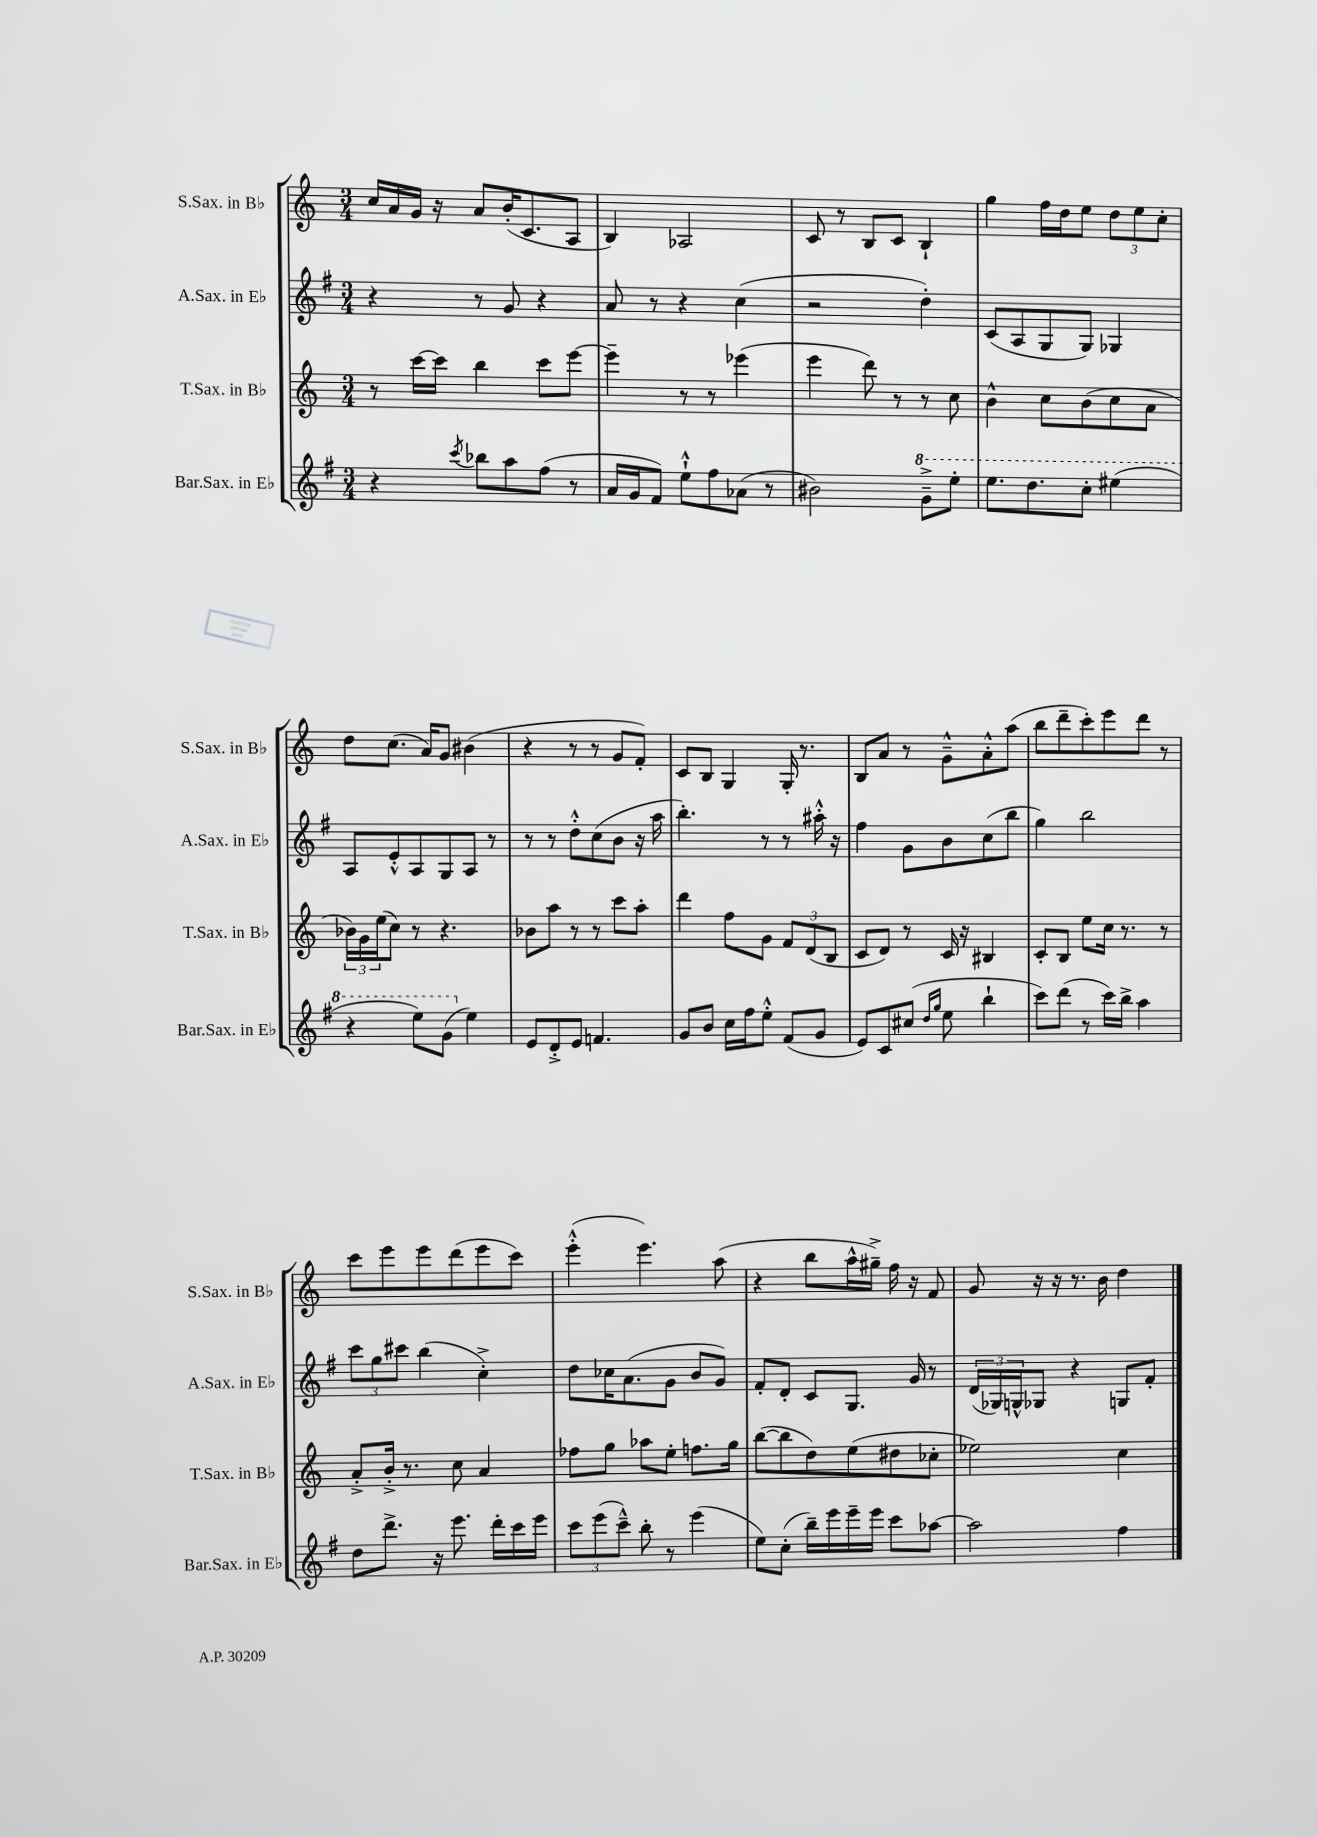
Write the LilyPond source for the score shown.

<<
\new StaffGroup <<
\new Staff = "s0" \with { instrumentName = "S.Sax. in Bb" shortInstrumentName = "S.Sax. in Bb" } {
    \clef treble \key c \major \numericTimeSignature \time 3/4
    c''16 a'16 g'16 r16 a'8 b'16-.( c'8. a8 |
    b4) aes2 |
    c'8 r8 b8 c'8 b4-! |
    g''4 f''16 d''16 e''8 \tuplet 3/2 { d''8 e''8 c''8-. } |
    d''8 c''8.( a'16) g'8 bis'4( |
    r4 r8 r8 g'8 f'8-.) |
    c'8 b8 g4 g16-. r8. |
    b8 a'8 r8 g'8---^ a'8-.-^ a''8( |
    b''8 d'''8-- c'''8-.) e'''8 d'''8 r8 |
    c'''8 e'''8 e'''8 d'''8( e'''8 c'''8) |
    e'''4-.-^( e'''4.) a''8( |
    r4 b''8 a''16-^ gis''16--->) f''16 r16 f'8 |
    g'8 r16 r16 r8. b'16 d''4 \bar "|." |
}
\new Staff = "s1" \with { instrumentName = "A.Sax. in Eb" shortInstrumentName = "A.Sax. in Eb" } {
    \clef treble \key g \major \numericTimeSignature \time 3/4
    r4 r8 g'8 r4 |
    a'8 r8 r4 c''4( |
    r2 d''4-.) |
    c'8( a8 g8 g8) ges4 |
    a8 e'8-.-^ a8 g8 a8 r8 |
    r8 r8 d''8-.-^ c''8( b'8 r16 a''16 |
    b''4.-.) r8 r8 ais''16-.-^ r16 |
    fis''4 g'8 b'8 c''8( b''8 |
    g''4) b''2 |
    \tuplet 3/2 { c'''8 g''8 cis'''8 } b''4( c''4-.->) |
    d''8 ces''16 a'8.( g'8 b'8 g'8) |
    fis'8-. d'8-. c'8 g8. g'16 r8 |
    \tuplet 3/2 { d'16( ges16) g16-^ } ges8 r4 g8 fis'8-. \bar "|." |
}
\new Staff = "s2" \with { instrumentName = "T.Sax. in Bb" shortInstrumentName = "T.Sax. in Bb" } {
    \clef treble \key c \major \numericTimeSignature \time 3/4
    r8 c'''16~ c'''16 b''4 c'''8 e'''8~ |
    e'''4-- r8 r8 ees'''4( |
    e'''4 d'''8) r8 r8 c''8 |
    b'4-^ c''8 b'8( c''8 a'8 |
    \tuplet 3/2 { bes'16) g'16 e''16( } c''8) r8 r4. |
    bes'8 a''8 r8 r8 c'''8 a''8-. |
    d'''4 f''8 g'8 \tuplet 3/2 { f'8 d'8( b8 } |
    c'8 d'8) r8 c'16 r16 bis4 |
    c'8-. b8 e''8 c''16 r8. r8 |
    a'8-.-> b'16-.-> r8. c''8 a'4 |
    fes''8 g''8 aes''8 e''8-. f''8. g''16 |
    b''8~( b''8 d''8) e''8( dis''8 ces''8-. |
    ees''2) c''4 \bar "|." |
}
\new Staff = "s3" \with { instrumentName = "Bar.Sax. in Eb" shortInstrumentName = "Bar.Sax. in Eb" } {
    \clef treble \key g \major \numericTimeSignature \time 3/4
    r4 \acciaccatura { c'''8 } bes''8 a''8 fis''8( r8 |
    a'16 g'16 fis'8) e''8-!-^ fis''8 aes'8( r8 |
    bis'2) \ottava #1 g''8---> e'''8-. |
    e'''8. d'''8. c'''8-. eis'''4( |
    r4 e'''8) g''8( \ottava #0 e''4) |
    e'8 d'8-.-> e'8 f'4. |
    g'8 b'8 c''16 fis''16 e''8-.-^ fis'8( g'8 |
    e'8) c'8 cis''8( \grace { d''16 g''16 } e''8 b''4-! |
    c'''8) d'''8( r8 c'''16) b''16-> a''4 |
    d''8 d'''8.-> r16 e'''8. d'''16-. c'''16 e'''16 |
    \tuplet 3/2 { c'''8 e'''8( c'''8---^) } b''8-. r8 e'''4( |
    e''8) c''8-.( b''16--) e'''16 e'''16-- e'''16 c'''8 aes''8~ |
    aes''2 fis''4 \bar "|." |
}
>>
>>
\layout { \context { \Score \remove "Bar_number_engraver" } }
